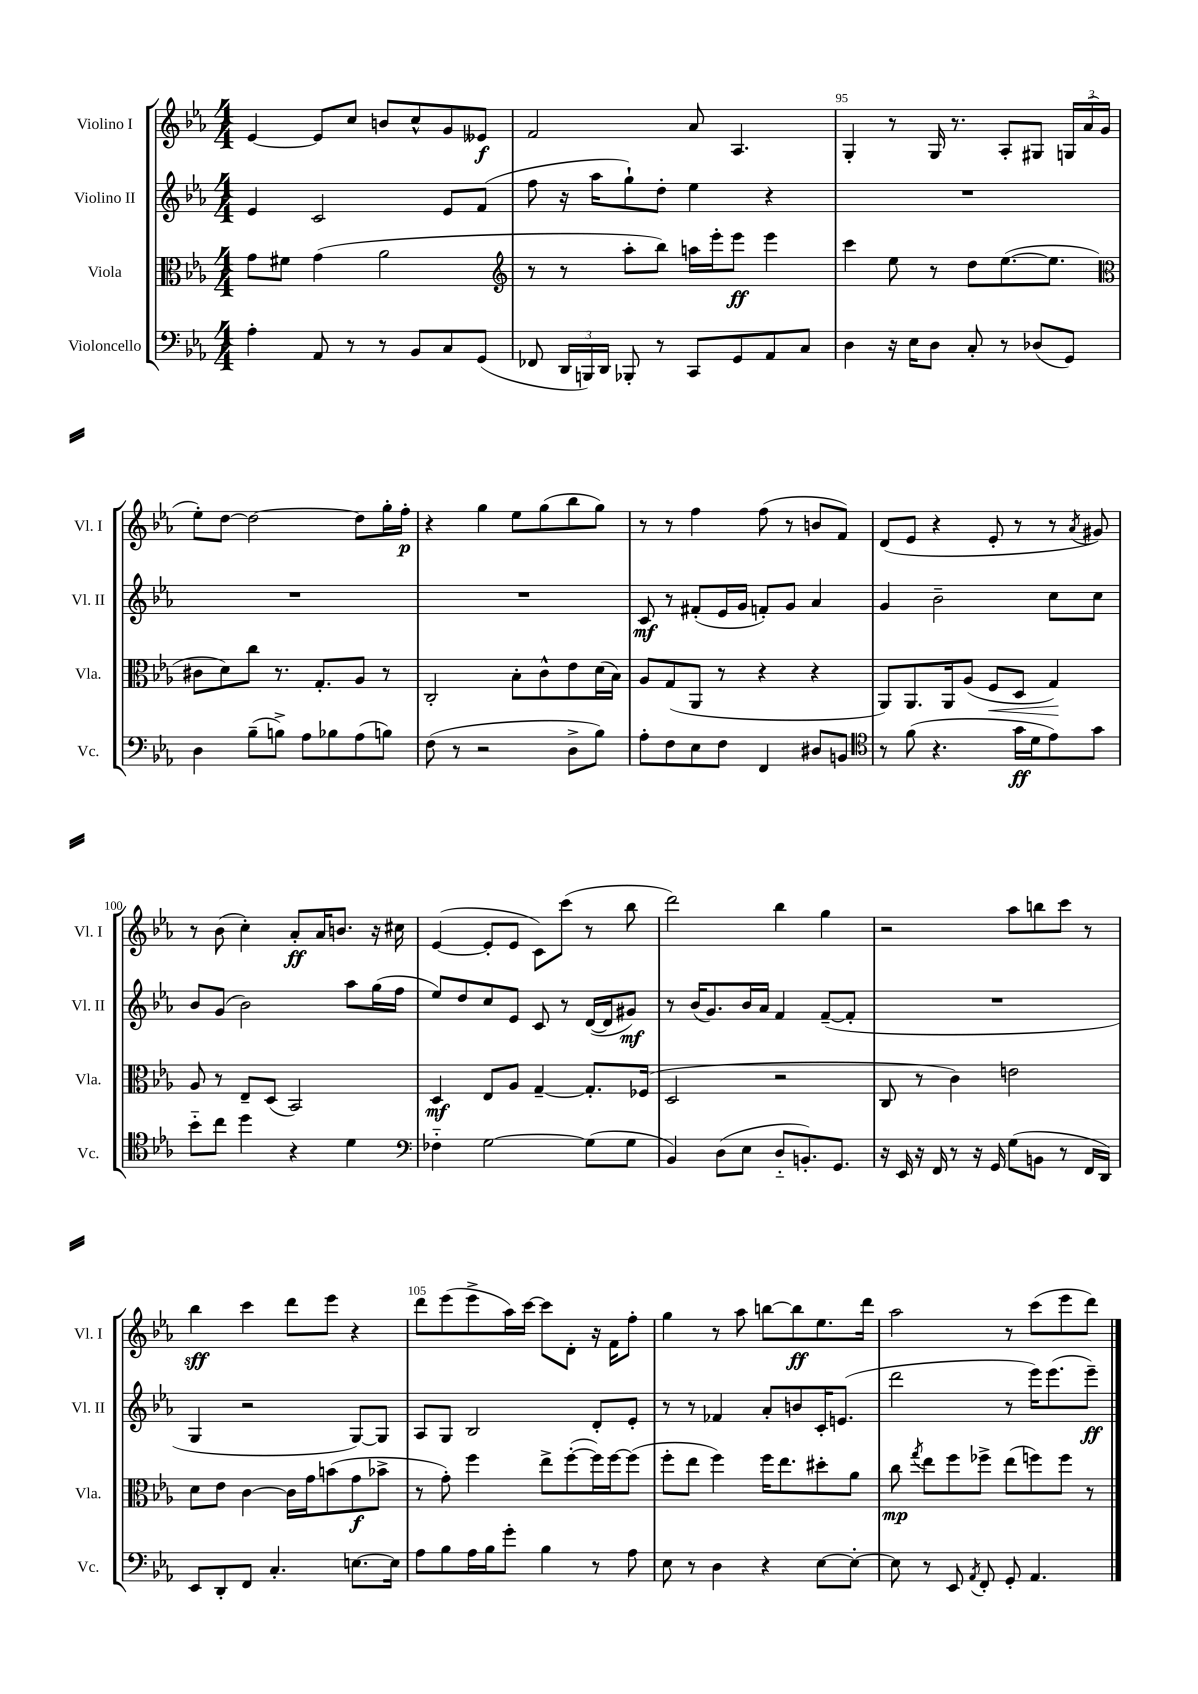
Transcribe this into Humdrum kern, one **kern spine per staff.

**kern	**kern	**kern	**kern
*staff4	*staff3	*staff2	*staff1
*clefF4	*clefC3	*clefG2	*clefG2
*k[b-e-a-]	*k[b-e-a-]	*k[b-e-a-]	*k[b-e-a-]
*M4/4	*M4/4	*M4/4	*M4/4
4A-'	8g	4e-	[4e-
.	8f#	.	.
8AA-	(4g	2c	8e-]
8r	.	.	8cc
8r	2a-	.	8b
8BB-	.	.	8cc^^
8C	.	8e-	8g
(8GG	.	(8f	8e--
=	=	=	=
*	*clefG2	*	*
8FF-	8r	8ff	2f
24DD	8r	16r	.
24BBB)	.	.	.
.	.	16aa-	.
24DD	.	.	.
8BBB-'	8aa-'	8gg`)	.
8r	8bb-)	8dd'	.
8CC	16aa	4ee-	8a-
.	16eee-'	.	.
8GG	8eee-	.	4.A-
8AA-	4eee-	4r	.
8C	.	.	.
=	=	=	=
4D	4ccc	1r	4G'
16r	8ee-	.	8r
16E-	.	.	.
8D	8r	.	16G
.	.	.	8.r
8C'	8dd	.	.
8r	([8.ee-	.	8A-'
(8D-	.	.	8G#
.	8.ee-]	.	.
8GG)	.	.	24G
.	.	.	(24a-
.	.	.	24g
=	=	=	=
*	*clefC3	*	*
4D	8c#	1r	8ee-')
.	8d)	.	[8dd
(8B-~	8cc	.	2dd_
8B^)	8.r	.	.
8A-	.	.	.
.	8.G'	.	.
8B-	.	.	.
(8A-	8A-	.	8dd]
8B)	8r	.	16gg'
.	.	.	16ff'
=	=	=	=
(8F	2C'	1r	4r
8r	.	.	.
2r	.	.	4gg
.	8B-'	.	8ee-
.	8c^^	.	(8gg
8D^	8e-	.	8bb-
8B-)	(16d	.	8gg)
.	16B-)	.	.
=	=	=	=
8A-'	8A-	8c	8r
8F	(8G	8r	8r
8E-	8AA-	(8f#'	4ff
8F	8r	16e-	.
.	.	16g	.
4FF	4r	8f')	(8ff
.	.	8g	8r
8D#	4r	4a-	8b
8BB	.	.	8f)
=	=	=	=
*clefC4	*	*	*
8r	8AA-)	4g	(8d
(8f	8.AA-	.	8e-
4.r	.	2b-~	4r
.	16AA-	.	.
.	(8A-	.	.
.	8F	.	8e-'
16g	8D	.	8r
16d	.	.	.
8e-)	4G)	8cc	8r
.	.	.	8qa-
8g	.	8cc	8g#)
=	=	=	=
8b-'~	8A-	8b-	8r
8cc	8r	(8g	(8b-
4dd	8E-~	2b-)	4cc')
.	(8D	.	.
4r	2BB-)	.	8a-'
.	.	.	16a-
.	.	.	8.b
4d	.	8aa-	.
.	.	(16gg	16r
.	.	16ff	16cc#
=	=	=	=
*clefF4	*	*	*
4F-'~	4D	8ee-)	([4e-
.	.	8dd	.
[2G	8E-	8cc	8e-']
.	8A-	8e-	8e-
.	[4G~	8c	8c)
.	.	8r	(8ccc
(8G]	8.G']	([16d	8r
.	.	16d]	.
8G	.	8g#)	8bb-
.	(16F-	.	.
=	=	=	=
4BB-)	2D	8r	2ddd)
.	.	(16b-	.
.	.	8.g)	.
(8D	.	.	.
8E-	.	16b-	.
.	.	16a-	.
8D'~	2r	4f	4bb-
8.BB')	.	.	.
.	.	([8f~	4gg
8.GG	.	.	.
.	.	8f']	.
=	=	=	=
16r	8C	1r	2r
16EE-	.	.	.
16r	8r	.	.
16FF	.	.	.
8r	4c)	.	.
16r	.	.	.
16GG	.	.	.
(8G	2e	.	8aa-
8BB	.	.	8bb
8r	.	.	8ccc
16FF	.	.	8r
16DD)	.	.	.
=	=	=	=
8EE-	8d	4G	4bb-
8DD'	8e-	.	.
8FF	[4c	2r	4ccc
4.C'	.	.	.
.	16c]	.	8ddd
.	16g	.	.
.	(8b	.	8eee-
[8.E	8g	[8G)	4r
.	8b-^	8G]	.
16E]	.	.	.
=	=	=	=
8A-	8r	8A-	8ddd
8B-	8g')	8G	(8eee-
16A-	4ff	2B-	8eee-^
16B-	.	.	.
8g'	.	.	16aa-)
.	.	.	[16ccc
4B-	8ee-^	.	8ccc]
.	([8ff'	.	8d'
8r	16ff])	8d'	16r
.	[16ff	.	16f
8A-	(8ff]	8e-'	8ff'
=	=	=	=
8E-	8ff'	8r	4gg
8r	8ee-	8r	.
4D	4ff)	4f-	8r
.	.	.	8aa-
4r	16ff	8a-'	[8bb
.	8.ee-	.	.
.	.	8b	8bb]
[8E-	8dd#'	16c'	8.ee-
.	.	(8.e	.
8E-'_	8a-	.	.
.	.	.	16ddd
=	=	=	=
8E-]	8cc	2ddd	2aa-
.	8qgg	.	.
8r	8ee-	.	.
8EE-	8ff	.	.
8qAA-	.	.	.
8FF'	8ff-^	.	.
8GG'	(8ee-	8r	8r
4.AA-	8ff)	16eee-)	(8ccc
.	.	(8.eee-	.
.	8ff	.	8eee-
.	8r	8eee-~)	8ddd)
==	==	==	==
*-	*-	*-	*-
